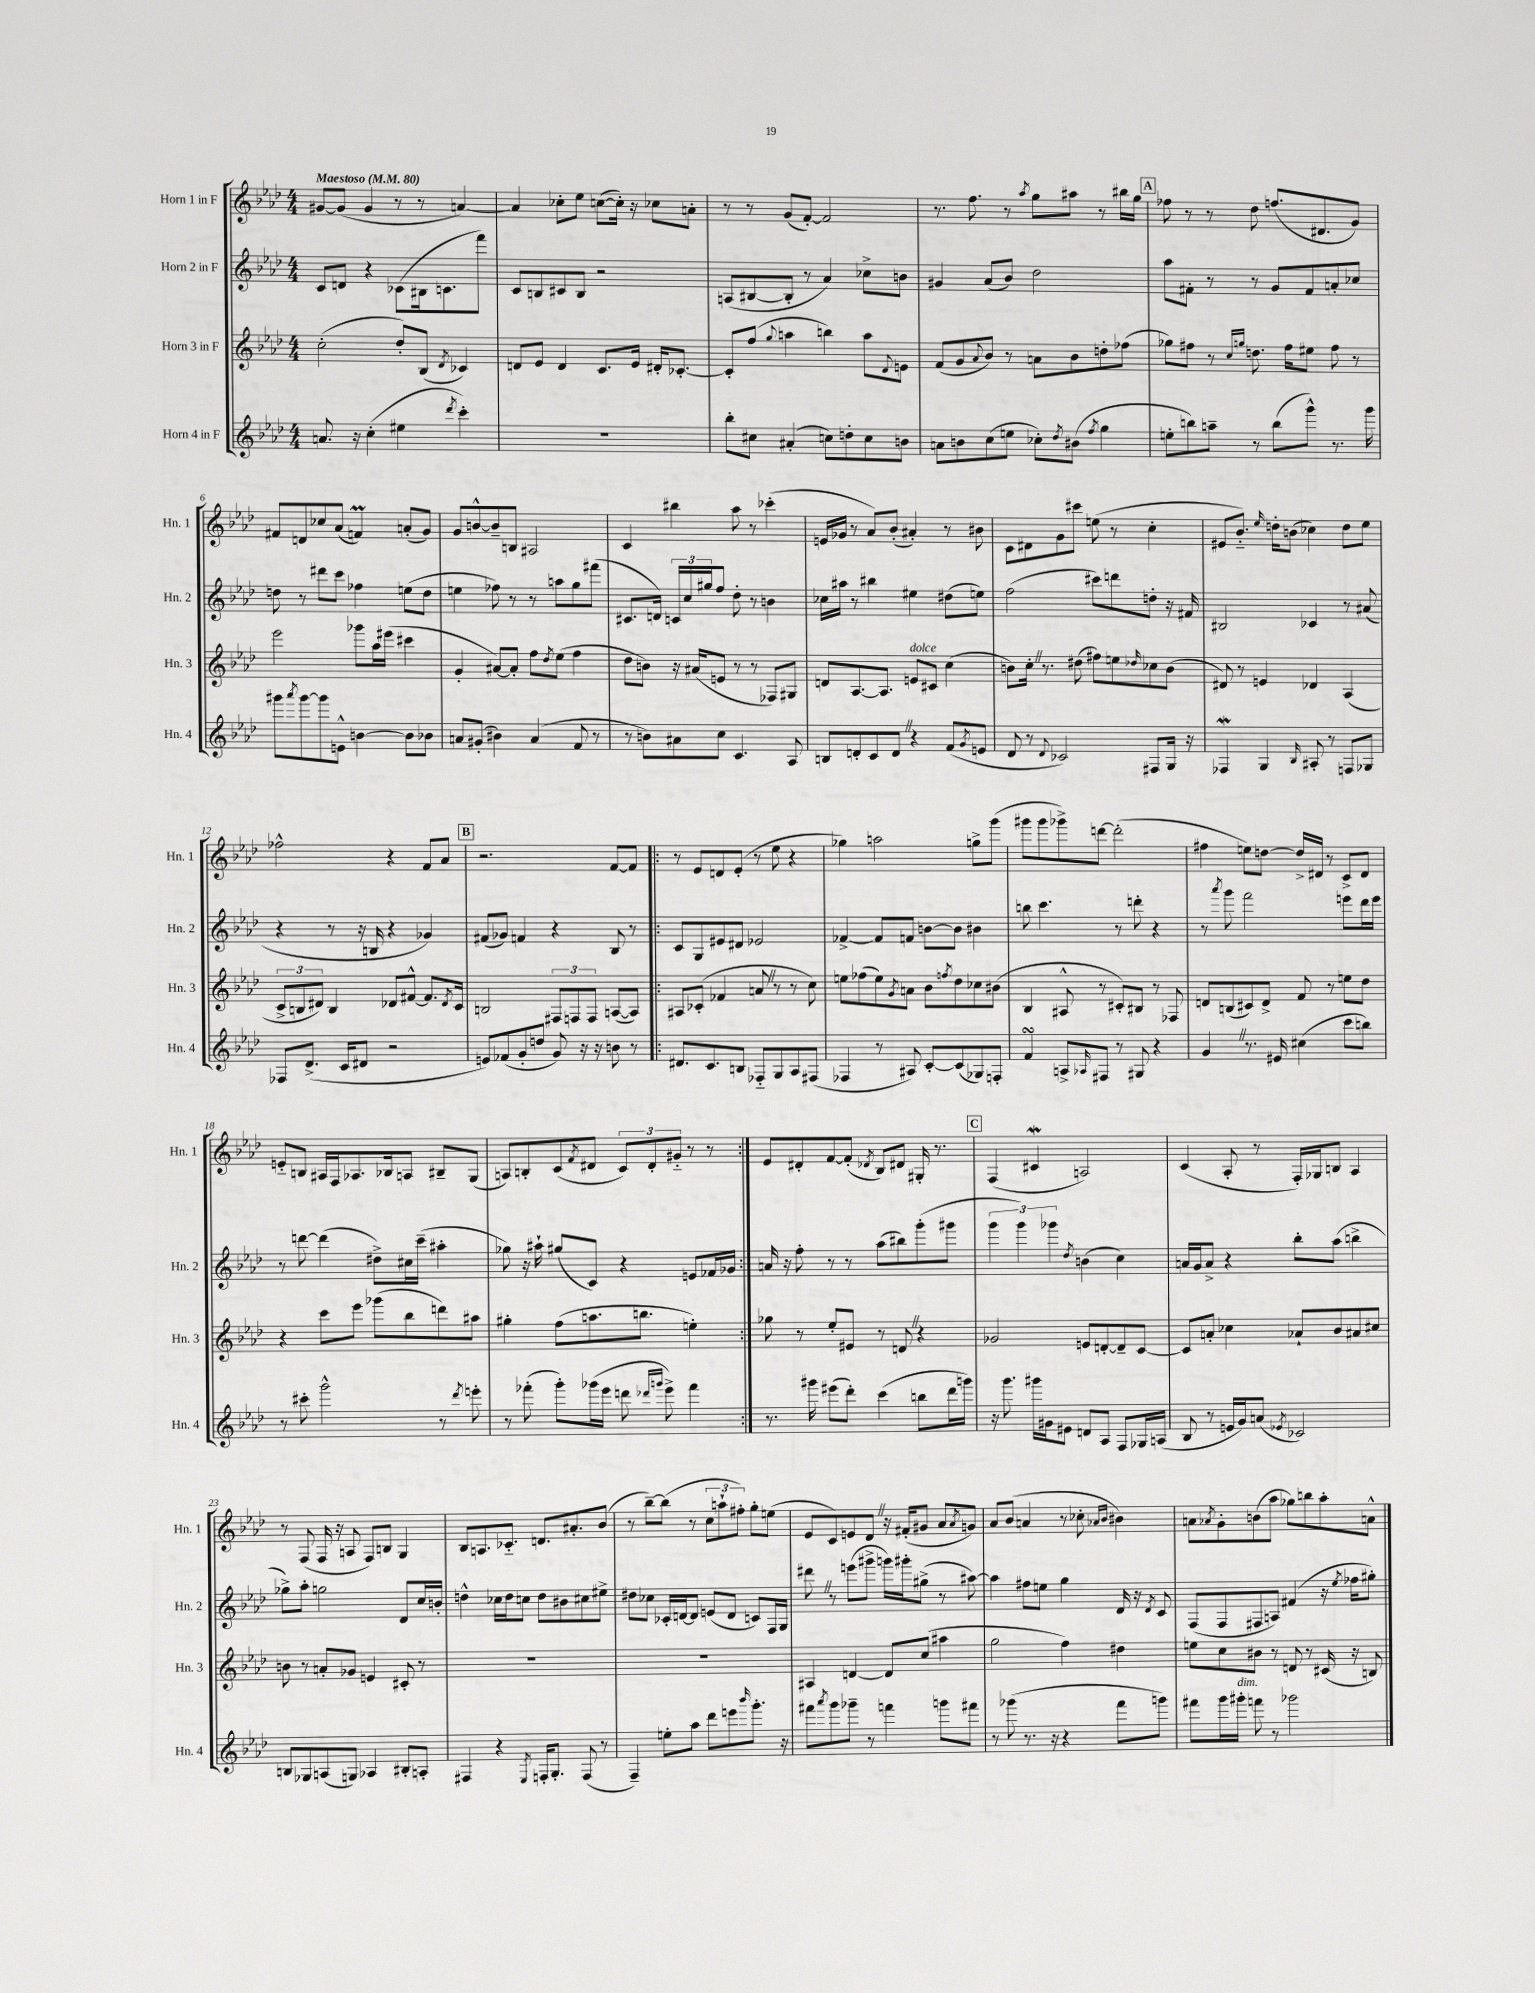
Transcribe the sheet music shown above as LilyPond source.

<<
\new StaffGroup <<
\new Staff = "s0" \with { instrumentName = "Horn 1 in F" shortInstrumentName = "Hn. 1" } {
    \clef treble \key aes \major \numericTimeSignature \time 4/4 \tempo "Maestoso" 4 = 80
    gis'8~ gis'8( gis'4 r8 r8 a'4~) |
    a'4 ces''8-. ees''8 c''8~( c''16-.) r16 ces''8 a'8-. |
    r8 r8 g'8( f'8~-.) f'2 |
    r8. f''8. r8 \acciaccatura { aes''8 } g''8 ais''8 r8 bis''16 g''16 |
    \mark \markup { \box "A" } fes''8 r8 r8 des''8 f''8.( dis'8. g'8) |
    fis'8 d'8 ces''8 aes'8( f'4\prall) a'8-.( g'8) |
    g'8 b'8~-^ b'8-- b8 ais2 |
    c'4 bis''4 aes''8 r8 ces'''4-.( |
    e'16 ges'16 r8 aes'8) bes'8-.( ais'4-.) r8 bis'8 |
    c'8 dis'8 g'8 cis'''8 e''8( r8 c''4-. |
    eis'8 bes'8.-_) \grace { ees''16 } d''16-. b'8( ces''4) d''8 ees''8 |
    fes''2-^ r4 f'8 aes'8 |
    \mark \markup { \box "B" } r2. f'8~ f'8 |
    \repeat volta 2 { r8 ees'8 d'8 ees'8-.( r8 ees''8 r4 |
    ges''4) a''2 g''8-> g'''8( |
    gis'''8 gis'''8 ges'''8->) d'''8~ d'''2-.( |
    fis''4 e''8) d''8~ d''16-> dis'16 r8 c'8-> dis'8 |
    e'8-_ b8 ais16 f16 aes8. bes16 a8 bis8-- g8( |
    a8) b8-. c'8( \acciaccatura { f'8 } dis'8 \tuplet 3/2 { c'8) dis'8-. gis'8-_ } r8 r8 | }
    ees'8 dis'8-. f'8~ f'8-.( \acciaccatura { des'8 } bes8) dis'8 gis16-. r8. |
    \mark \markup { \box "C" } f4( cis'4\mordent a2) |
    c'4( aes8-. r8 f16-.) ges16 b8 aes4 |
    r8 f8( f16 r16 a8 f8) b8 g4 |
    bes8 a8. ces'8.-_ d'8. ais'8.-. bes'8( |
    r8 bes''8~--) bes''8( r8 \tuplet 3/2 { c''8 a''8-! fis''8-.) } g''8-. e''8( |
    ees'8 c'8) e'8 des'8 \once \override BreathingSign.text = \markup { \musicglyph "scripts.caesura.straight" } \breathe r16 fis'16-.( gis'8 aes'8 \acciaccatura { aes'8 } g'8) |
    aes'8 bes'8( a'4 r8 ces''8-. \grace { aes'16 bes'16 } bis'4) |
    a'8 \acciaccatura { aes'8 } g'8-. b'8( aes''8 ges''8) b''8 aes''8-. a'8-^ \bar "|." |
}
\new Staff = "s1" \with { instrumentName = "Horn 2 in F" shortInstrumentName = "Hn. 2" } {
    \clef treble \key aes \major \numericTimeSignature \time 4/4
    c'8 d'8 r4 ces'8( bis16 c'8. f'''8) |
    c'8 b8 cis'8 b8 r2 |
    a8( bis8~ bis8-. r8 aes'4) ces''8-> b'8 |
    gis'4 aes'8( bes'8) des''2 |
    \mark \markup { \box "A" } aes''8 fis'8-. r8 r8 g'8 fis'8 a'8-. ces''8 |
    d''8 r8 dis'''8 c'''8 fes''4 e''8( d''8 |
    e''4 fes''8) r8 r8 a''8 g''8 fis'''8( |
    cis'8. d'16) \tuplet 3/2 { c'16 c''16 gis''16 } f''8 des''8-. r8 b'4 |
    ces''16 ais''16 r8 bis''4 eis''4 dis''8( e''8) |
    f''2( cis'''8) d'''8 d''8-. r16 fis'16 |
    bis2 ces'4 r8 ais'8( |
    r4 r8 r16 b16 r4 ges'4) |
    \mark \markup { \box "B" } fis'8( ges'8) f'4 r4 bes8 r8 |
    \repeat volta 2 { c'8 g8 eis'8 dis'8 ees'2 |
    fes'4~-> fes'8 f'8 b'8~ b'8 bis'4 |
    b''8 c'''4. r8 d'''8-. r4 |
    r8 \acciaccatura { aes'''8 } g'''8 f'''2 e'''8 des'''16 e'''16 |
    r8 d'''8~ d'''4( dis''8->) cis''16 c'''16--( ais''4-. |
    ges''8) r16 ais''16-! gis''8( c'8) r4 e'8 fes'16 ges'16 | }
    a'16 r16 f''8-. r8 r8 aes''8( bis''8) g'''8-.( gis'''8 |
    \mark \markup { \box "C" } \tuplet 3/2 { g'''4 g'''4) ges'''4 } \acciaccatura { des''8 } b'4( c''4) |
    a'16 g'16 a'8-> r4 bes''8-. aes''8( b''4-> |
    ges''8->) aes''8-. g''2 des'8 c''16 b'16-. |
    d''4-^ ces''16 d''16 c''8 d''8 bis'8 cis''8 eis''8-> |
    dis''8 ces''8 ces'16-. d'16~ d'8 e'8( d'8 c'8) f16 g16 |
    dis'''8 \once \override BreathingSign.text = \markup { \musicglyph "scripts.caesura.straight" } \breathe r8 e'''8( gis'''8-> g'''16) gis'''16-. gis''8->( r8 ais''8~) |
    ais''4 fis''8 e''8 g''4 des'16 r16 \acciaccatura { des'8 } c'8 |
    f8( f8 fis8 a8) fis'4( r16 \acciaccatura { ees''8 } fes''16 gis''8-.) \bar "|." |
}
\new Staff = "s2" \with { instrumentName = "Horn 3 in F" shortInstrumentName = "Hn. 3" } {
    \clef treble \key aes \major \numericTimeSignature \time 4/4
    c''2-.( des''8-.) bes8( \acciaccatura { des'8 } ces'4) |
    d'8 ees'8 d'4 c'8. ees'16 dis'16-. ces'8.~-. |
    ces'8-. f''8( \appoggiatura { g''8 } a''4 b''4) a''8 \appoggiatura { des'8 } e'8 |
    f'8( g'8 \appoggiatura { aes'8 } bes'8) r8 a'8 bes'8 d''8-. fes''8( |
    \mark \markup { \box "A" } ges''8) fis''8 r8 \grace { c''16 g''16 } d''8. fis''16 eis''8 fis''8 r8 |
    ees'''2 ges'''8 aes''16 eis'''16( cis'''4 |
    g'4-. ais'8~) ais'8-. f''8 \acciaccatura { des''8 } ees''8( f''4 |
    des''8 b'8) r16 ais'16( e'8 r8 r8 fes8) gis8 |
    d'8 aes8.~ aes8. e'8^\markup { \italic "dolce" } cis'8 c''4( |
    b'8) c''16-. \once \override BreathingSign.text = \markup { \musicglyph "scripts.caesura.straight" } \breathe r8. dis''8( fis''8) e''8 \grace { des''16 } ces''8 b'8( |
    dis'8) r8 e'4 des'4 aes4( |
    \tuplet 3/2 { c'8-> b8 dis'8) } b4 des'8 fis'8~-^ fis'8. \acciaccatura { des'8 } c'16 |
    \mark \markup { \box "B" } b2 \tuplet 3/2 { fis8 f8 f8 } a8~( a8) |
    \repeat volta 2 { ais8 ces'8-.( fes'4 a'8 \once \override BreathingSign.text = \markup { \musicglyph "scripts.caesura.straight" } \breathe r8 r8 c''8) |
    e''8 fes''8( e''8) \acciaccatura { g'8 } a'8 bes'8 \acciaccatura { f''8 } des''8 ces''8 bis'8( |
    bes4 ais8-^ r8 cis'8-.) bis8 r8 fes8 |
    d'8 b8( cis'8) d'8-> f'8 r8 e''8 des''8 |
    r4 c'''8 ees'''8 ges'''8( bes''8 d'''8) ais''8 |
    gis''4-. f''8( a''8. b''8. e''4-.) | }
    ges''8 r8 ees''8-. eis'8 r8 d'8 \once \override BreathingSign.text = \markup { \musicglyph "scripts.caesura.straight" } \breathe r4 |
    \mark \markup { \box "C" } ges'2 e'8 d'8~-. d'8-- c'8~ |
    c'8 a'8-. ces''4 aes'8-! bes'8 ais'8 cis''8 |
    b'8 r8 a'8-. ges'8 e'4 cis'8-. r8 |
    R1 |
    R1 |
    ais4 d'4~ d'8 c''8( ais''4 |
    g''2 f''4) dis''4 |
    e''8 c''8 bis'8 r8 d'8 r8 cis'16( r16 b8) \bar "|." |
}
\new Staff = "s3" \with { instrumentName = "Horn 4 in F" shortInstrumentName = "Hn. 4" } {
    \clef treble \key aes \major \numericTimeSignature \time 4/4
    a'8. r16 c''4-.( eis''4 \acciaccatura { des'''8 } c'''4-.) |
    R1 |
    bes''8-. cis''8 ais'4-.( c''8) d''8-. c''8 b'8 |
    a'8 b'8 c''8( e''8 ces''8-.) \acciaccatura { des''8 } bis'8( \acciaccatura { f''8 } g''4 |
    \mark \markup { \box "A" } e''8-. b''8) a''8-- r8 b''8( g'''8-^) r8. g'''16 |
    gis'''8 \acciaccatura { aes'''8 } gis'''8~ gis'''8 e'8-^ b'4~ b'8 bes'8 |
    a'8 gis'8-.( bis'4) a'4( f'8 r8 |
    r8 b'8) ais'8 c''8 c'4. aes8 |
    b8 d'8-. c'8 d'8 \once \override BreathingSign.text = \markup { \musicglyph "scripts.caesura.straight" } \breathe r4 f'8( \acciaccatura { g'8 } e'8 |
    des'8 r8 \appoggiatura { des'8 } ces'2) fis8 g16 r16 |
    fes4\mordent g4 \grace { bes16 } ais8-. r8 f8 ges8 |
    fes8 des'8.->( c'16 dis'8 r2 |
    \mark \markup { \box "B" } e'8) fes'8( g'8-. d''8 g'8) r16 r16 b'8 r8 |
    \repeat volta 2 { dis'8. c'8. b8 fes8-_ g8 aes8 fis8( |
    fes4 r8 ais8) c'8~-. c'8( ges8) f8-. |
    f'4\turn a8-> \grace { aes16 } fis8 r8 gis8 r4 |
    g'4 \once \override BreathingSign.text = \markup { \musicglyph "scripts.caesura.straight" } \breathe r8. eis'16 cis''4( c'''8 b''8) |
    r8 cis'''8-. g'''2-^ r8 \acciaccatura { des'''8 } e'''8-. |
    r8 fes'''8-.( g'''8-.) ges'''16( ees'''16 d'''8 \grace { des'''16 g'''16 } ees'''8->) fes'''4 | }
    r8. gis'''16 eis'''8( des'''8-.) c'''4( b''8 des'''16 g'''16) |
    \mark \markup { \box "C" } r16 g'''8. gis'''16 gis'16 eis'8 d'8 aes8 f8 ges16 a16( |
    bes8 r8 e'16 g'16) a'8( \acciaccatura { ees'8 } ces'2) |
    b8 ges8 a8( g8) aes4 bis8-. a8-. |
    fis4 r4 \acciaccatura { ees8 } f16-. g8.-. f8( r8 |
    f4--) e''8-. aes''8 des'''8 e'''8 \grace { bes'''16 } g'''8.-. r16 |
    fis'''8 \acciaccatura { aes'''8 } g'''8 ges'''8-- r8 f'''4 g'''8 fis'''8 |
    r8 ges'''8( r8. r16 r4 f'''8 g'''8) |
    fis'''8 g'''16 gis'''16-.^\markup { \italic "dim." } f'''8 r8 ges'''2 \bar "|." |
}
>>
>>
